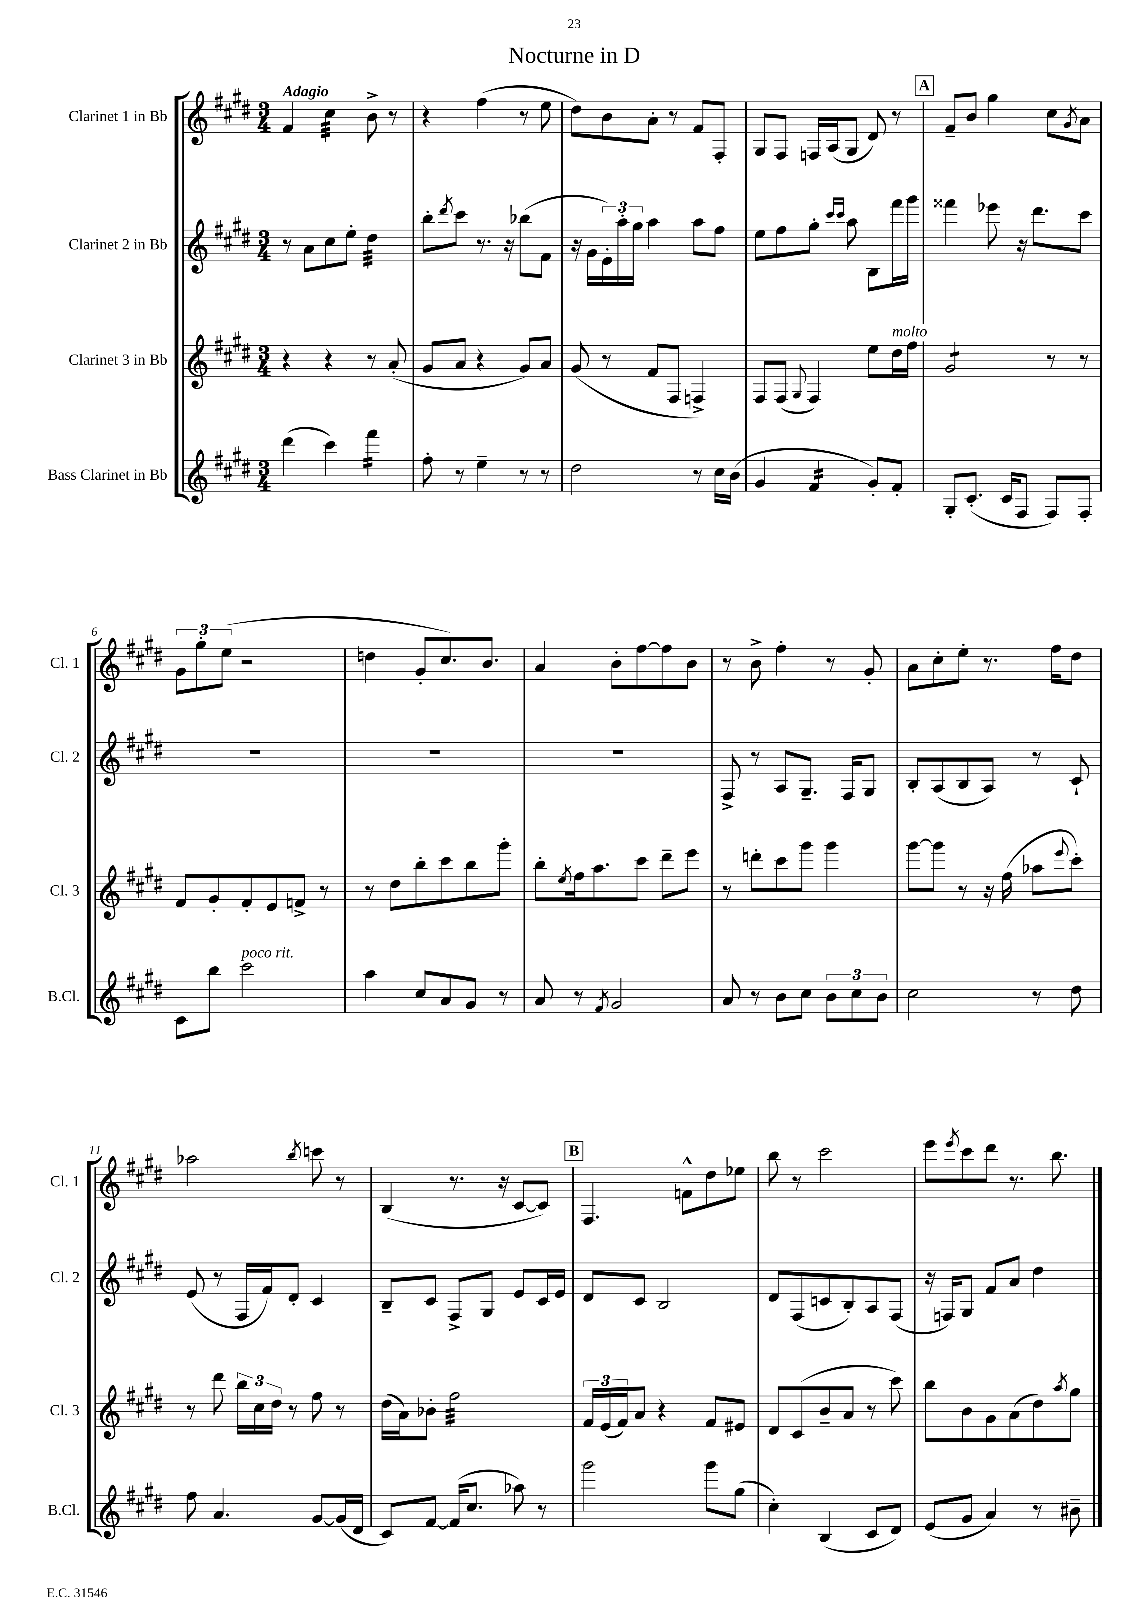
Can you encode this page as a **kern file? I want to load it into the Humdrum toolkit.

**kern	**kern	**kern	**kern
*staff4	*staff3	*staff2	*staff1
*clefG2	*clefG2	*clefG2	*clefG2
*k[f#c#g#d#]	*k[f#c#g#d#]	*k[f#c#g#d#]	*k[f#c#g#d#]
*M3/4	*M3/4	*M3/4	*M3/4
(4ddd#	4r	8r	4f#
.	.	8a	.
4ccc#)	4r	8cc#	4cc#
.	.	8ee'	.
4fff#	8r	4dd#	8b^
.	(8a'	.	8r
=	=	=	=
8ff#'	8g#	8bb'	4r
.	.	8qddd#	.
8r	8a	8ccc#	.
4ee~	4r	8.r	(4ff#
.	.	16r	.
8r	8g#)	(8bb-	8r
8r	8a	8f#	8ee
=	=	=	=
2dd#	(8g#	16r	8dd#)
.	.	16g#	.
.	8r	24e')	8b
.	.	24aa'	.
.	.	24gg#	.
.	8f#	4aa	8a'
.	8F#	.	8r
8r	4F^)	8aa	8f#
16cc#	.	8ff#	8F#'
(16b	.	.	.
=	=	=	=
4g#	8F#	8ee	8G#
.	(8F#	8ff#	8F#
.	8qqG#	.	.
4f#	4F#)	8gg#'	16F
.	.	.	(16A
.	.	16qqccc#	.
.	.	16qqccc#	.
.	.	8aa	8G#
8g#')	8ee	8B	8d#)
8f#'	16dd#	16fff#	8r
.	16ff#	16ggg#	.
=	=	=	=
8G#'	2g#	4fff##	8f#~
(8.c#'	.	.	8b
.	.	8eee-	4gg#
16c#	.	.	.
8F#	.	16r	.
.	.	8.ddd#	.
8F#)	8r	.	8cc#
.	.	.	8qg#
8F#'	8r	8ccc#	8a
=	=	=	=
8c#	8f#	2.r	12g#
.	.	.	12gg#'
8bb	8g#'	.	.
.	.	.	(12ee
2ccc#	8f#'	.	2r
.	8e	.	.
.	8f^	.	.
.	8r	.	.
=	=	=	=
4aa	8r	2.r	4dd
.	8dd#	.	.
8cc#	8bb'	.	8g#'
8a	8ccc#	.	8.cc#)
8g#	8bb	.	.
.	.	.	8.b
8r	8ggg#'	.	.
=	=	=	=
8a	8bb'	2.r	4a
.	8qee	.	.
8r	16ff#	.	.
.	8.aa	.	.
8qf#	.	.	.
2g#	.	.	8b'
.	8ccc#	.	[8ff#
.	8ddd#~	.	8ff#]
.	8eee	.	8b
=	=	=	=
8a	8r	8F#^	8r
8r	8ddd'	8r	8b^
8b	8ccc#	8A	4ff#'
8cc#	8ggg#	8.G#~	.
12b	4ggg#	.	8r
.	.	16F#	.
12cc#	.	.	.
.	.	8G#	8g#'
12b	.	.	.
=	=	=	=
2cc#	[8ggg#	8B'	8a
.	8ggg#]	(8A	8cc#'
.	8r	8B	8ee'
.	16r	8A)	8.r
.	(16ff#	.	.
8r	8aa-	8r	.
.	.	.	16ff#
.	8qqeee	.	.
8dd#	8ccc#')	8c#`	8dd#
=	=	=	=
8ff#	8r	(8e	2aa-
4.a	8ddd#	8r	.
.	24bb	16F#	.
.	24cc#	.	.
.	.	16f#)	.
.	24dd#	.	.
.	8r	8d#'	.
.	.	.	8qbb
[8g#	8ff#	4c#	8ccc
(16g#]	8r	.	8r
16d#	.	.	.
=	=	=	=
8c#)	(16dd#	8B~	(4B
.	16a)	.	.
[8f#	8b-'	8c#	.
(16f#]	2ff#	8F#^	8.r
8.cc#	.	.	.
.	.	8G#	.
.	.	.	16r
8aa-)	.	8e	[8c#
8r	.	16c#	8c#])
.	.	16e	.
=	=	=	=
2ggg#	24f#	8d#	4.F#
.	(24e	.	.
.	24f#)	.	.
.	8a	8c#	.
.	4r	2B	.
.	.	.	8f^^
8ggg#	8f#	.	8dd#
(8gg#	8e#	.	8ee-
=	=	=	=
4cc#')	8d#	8d#	8bb
.	(8c#	(8F#	8r
(4B	8b~	8c	2ccc#
.	8a	8B')	.
8c#	8r	8A	.
8d#)	8ccc#)	(8F#	.
=	=	=	=
(8e	8bb	16r	8eee
.	.	16F)	.
.	.	.	8qeee
8g#	8b	8G#	8ccc#
4a)	8g#	8f#	8ddd#
.	(8a	8a	8.r
8r	8dd#)	4dd#	.
.	.	.	8.bb
.	8qaa	.	.
8b#~	8gg#	.	.
==	==	==	==
*-	*-	*-	*-
